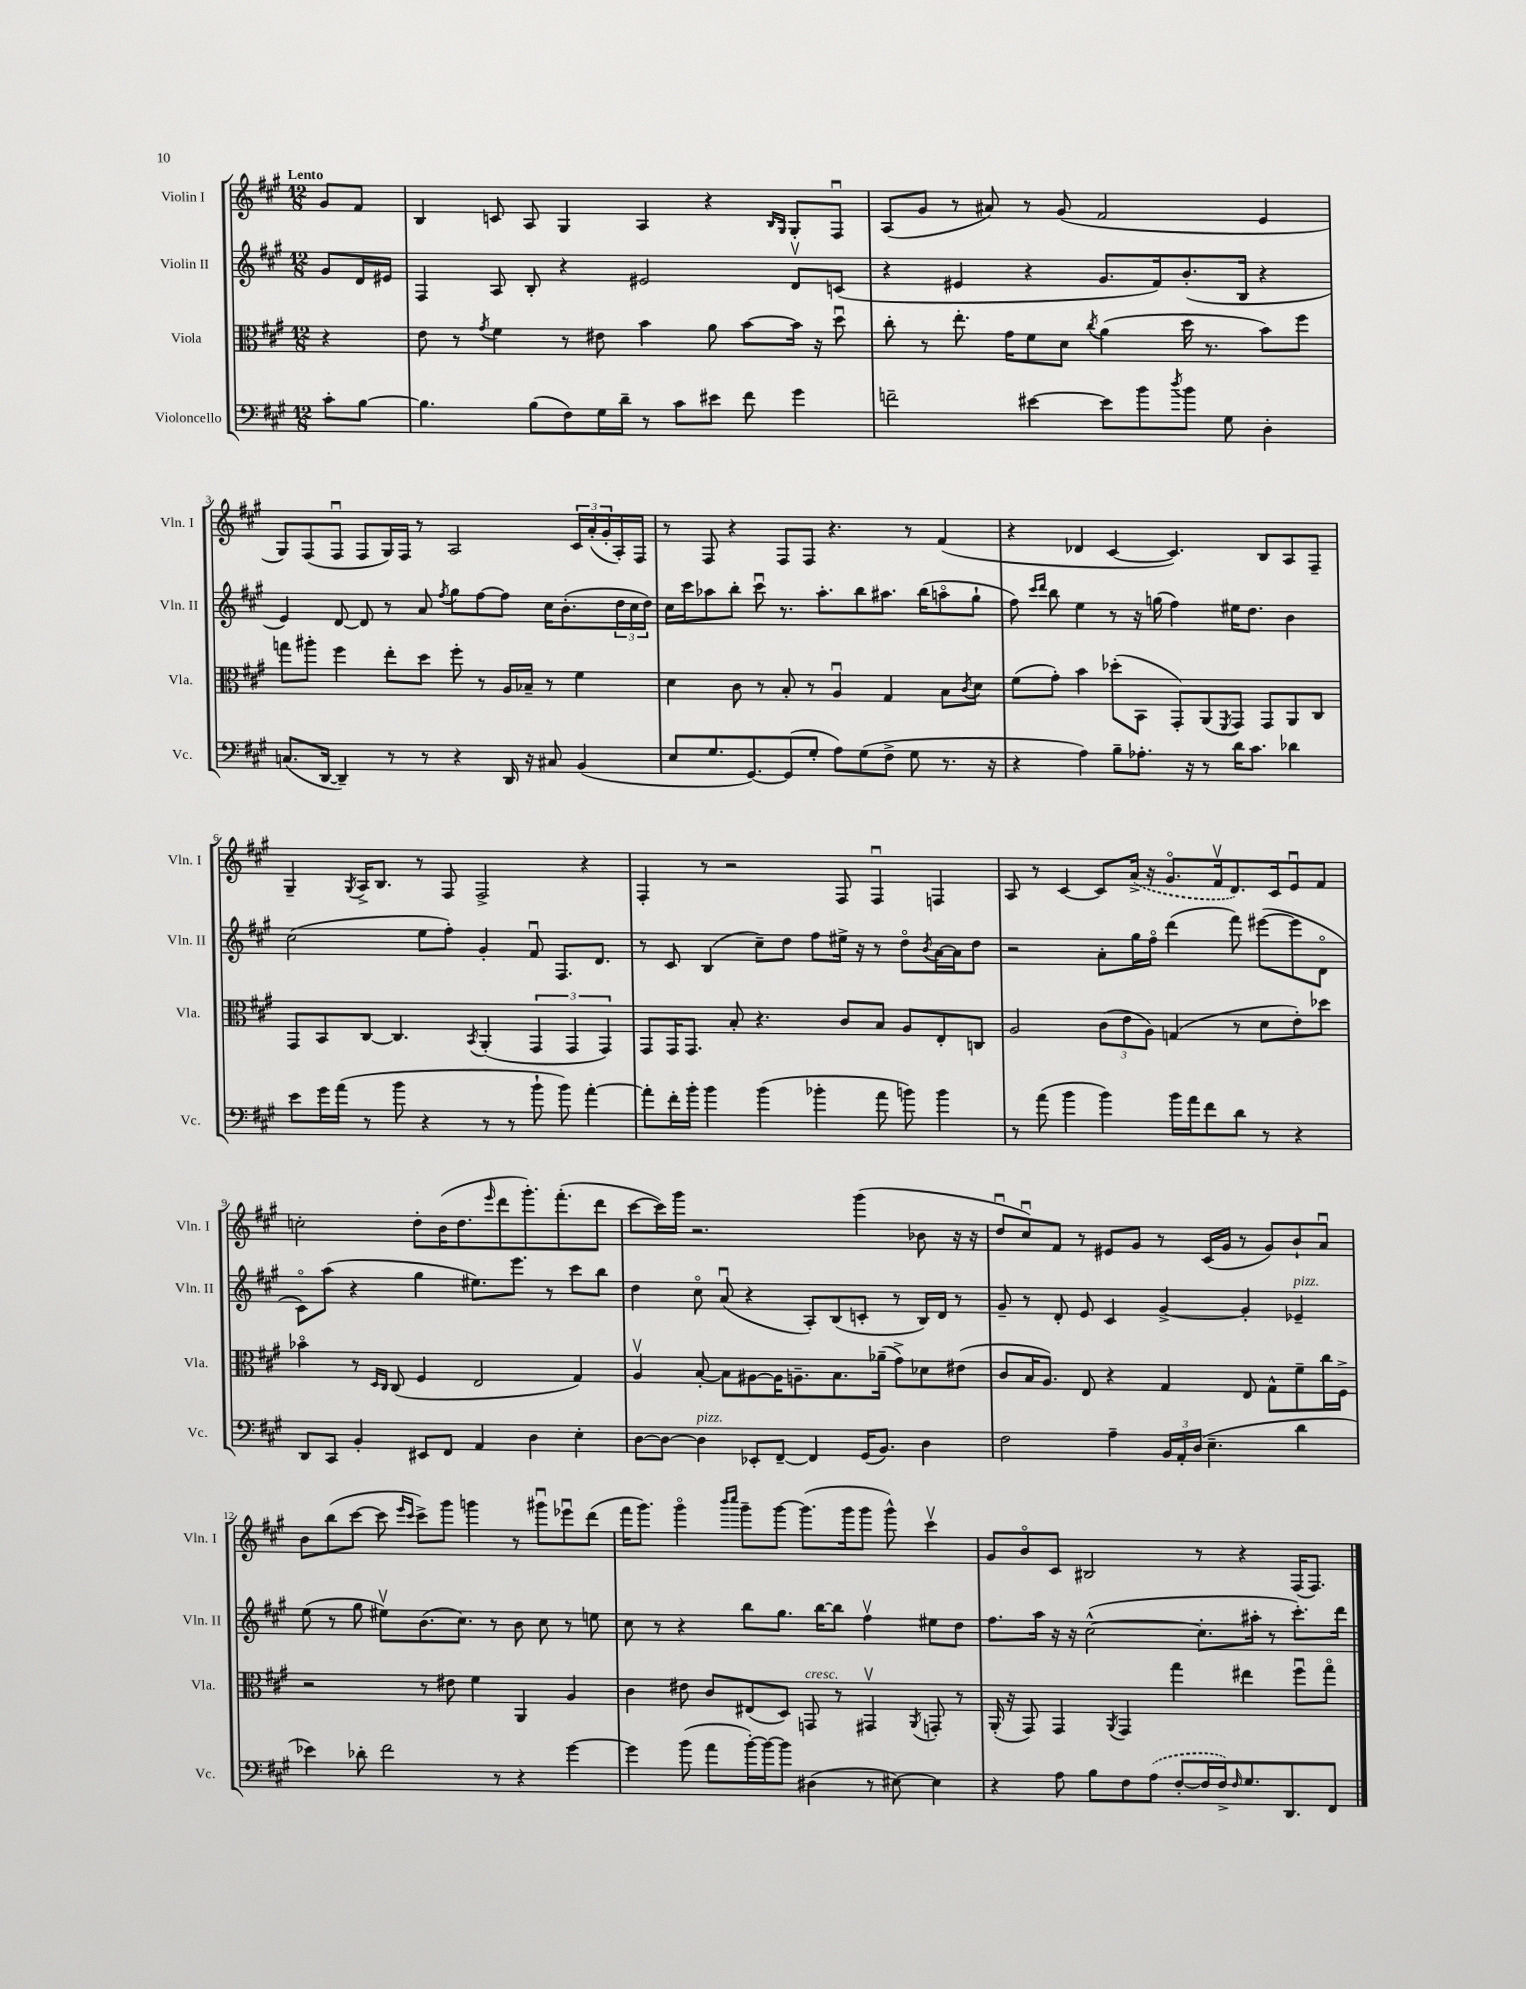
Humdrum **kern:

**kern	**kern	**kern	**kern
*staff4	*staff3	*staff2	*staff1
*clefF4	*clefC3	*clefG2	*clefG2
*k[f#c#g#]	*k[f#c#g#]	*k[f#c#g#]	*k[f#c#g#]
*M12/8	*M12/8	*M12/8	*M12/8
8c#'	4r	8g#	8g#
[8B	.	16d	8f#
.	.	16e#	.
=	=	=	=
4.B]	8e	4F#	4B
.	8r	.	.
.	8qg#	.	.
.	4f#	8A	8c
(8B	.	8B'	8A
8F#)	8r	4r	4G#
16G#	8e#	.	.
16d~	.	.	.
8r	4b	2e#	4A
8c#	.	.	.
8e#	8a	.	4r
8f#	[8b	.	.
.	.	.	16qqB
.	.	.	16qqG#
4g#	16b]	8dv	8G#'
.	16r	.	.
.	8ddu	(8c	8F#u
=	=	=	=
2f~	8cc#'	4r	(8A
.	8r	.	8g#
.	8.ee'	4e#	8r
.	.	.	8a#)
.	16g#	.	.
[4e#	8f#	4r	8r
.	8d	.	(8g#
.	8qcc#	.	.
8e#]	(4a	8.g#	2f#
8b	.	.	.
.	.	16f#)	.
8qdd	.	.	.
8b	16dd	(8.b'	.
.	8.r	.	.
8G#	.	.	.
.	.	16B	.
4D'	8b)	4r	4e
.	8ff#	.	.
=	=	=	=
(8.C	8gg	4e)	8G#)
.	8aa#'	.	(8F#
[16DD	.	.	.
4DD~])	4ff#	[8d	8F#u
.	.	8d]	8F#
8r	8ee'	8r	16G#)
.	.	.	16F#
8r	8dd	8a	8r
.	.	8qff#	.
4r	8ff#'	8gg#	2A
.	8r	[8ff#	.
16DD	16A	8ff#]	.
16r	16B-~	.	.
8C#	8r	16cc#	.
.	.	(8.b'	.
(4BB	4f#	.	24c#
.	.	.	(24a'
.	.	.	24g#'
.	.	24dd	16A')
.	.	24cc#	.
.	.	.	16F#
.	.	24dd)	.
=	=	=	=
8E	4d	16cc#	8r
.	.	16ccc#	.
8.G#	.	8aa-	8F#
.	8c#	8bb'	4r
[8.GG#)	.	.	.
.	8r	8ccc#u	.
(8GG#]	8B'	8.r	8F#
8G#'	8r	.	8F#
.	.	8.aa-'	.
8A)	4Au	.	4.r
(8G#	.	8bb	.
8F#^	4G#	8.aa#	.
8G#	.	.	8r
.	.	(16bb	.
8.r	8B	8aao	(4f#
.	8qc#	.	.
.	8d	8gg#`	.
16r	.	.	.
=	=	=	=
4r	(8f#	8ff#)	4r
.	.	16qqccc#	.
.	.	16qqddd	.
.	8g#')	8bb	.
4A)	4b	4ee	4d-
8B~	(8dd-'	8r	[4c#
8.A-'	8BB	16r	.
.	.	(16gg	.
.	8GG#')	4ff#)	4.c#])
16r	.	.	.
8r	(8AA	.	.
.	8qFF#	.	.
16d	8GG#)	16ee#	.
8.c#	.	8.dd	.
.	8GG#	.	8B
4d-	8AA	4b	8A
.	8C#	.	8F#~
=	=	=	=
8e	8GG#	(2cc#	4G#~
16g#	8BB	.	.
(16a	.	.	.
.	.	.	8qG#
8r	[8C#	.	16A^
.	.	.	8.B
8b	4.C#]	.	.
4r	.	8ee	8r
.	.	8ff#')	8F#
.	8qBB	.	.
8r	(4AA'	4g#'	2F#^
8r	.	.	.
8b`	6GG#	8f#u	.
8b)	.	8.F#	.
.	6GG#	.	.
[4a'	.	.	4r
.	.	8.d	.
.	6GG#)	.	.
=	=	=	=
8a']	8GG#	8r	4F#'
16f#'	16GG#	8c#	.
16b'	8.GG#	.	.
4b	.	(4B	8r
.	8B'	.	2r
(4b	4.r	8cc#~)	.
.	.	8dd	.
4b-'	.	8ff#	.
.	8c#	16ee#^	8F#
.	.	16r	.
8a	8B	8r	4F#u
8b)	8A	8ddo	.
.	.	8qb	.
4b	8E'	[16a	4F
.	.	16a]	.
.	8C	8dd	.
=	=	=	=
8r	2A	2r	8A
(8a	.	.	8r
4b	.	.	[4c#
4b)	(12c#	8a'	8c#]
.	12e	.	.
.	.	16gg#	(16a^
.	12A)	.	.
.	.	16ff#o	16r
16b	(4G	(4ddd	8.g#o
16a	.	.	.
8f#	.	.	.
.	.	.	16f#v
8d	8r	8fff#)	8.d)
8r	8d	([8eee#	.
.	.	.	16c#
4r	8e')	8eee#]	8eu
.	8dd-	8do	8f#
=	=	=	=
8DD	4b-o	8c#o)	2cc'
8CC#	.	(8aa	.
4BB'	8r	4r	.
.	16qqD	.	.
.	16qqC#	.	.
.	(8C#	.	.
8EE#	4F#	4gg#	8dd'
8FF#	.	.	(16b
.	.	.	8.dd
4AA	2E	8.ee#)	.
.	.	.	16qqeee
.	.	.	8ddd
.	.	8.eee	.
4D	.	.	8.ggg#')
.	.	8r	.
.	.	.	(8.fff#'
4E'	4G#)	8ccc#	.
.	.	8bb	8ddd
=	=	=	=
[8D	4Av	4dd	[8ccc#
8D_	.	.	16ccc#])
.	.	.	16ggg#
4D]	[8B'	8cc#o	2.r
.	8B]	(8au	.
8EE-'	[8A#	4r	.
[8FF#~	16A#]	.	.
.	8.A~	.	.
4FF#]	.	8A')	.
.	8.B	(8B	.
(16GG#	.	8c'	(4ggg#
8.BB)	(16a-~	.	.
.	8g#^)	8r	.
4D	8d-	16B)	8b-
.	.	16d	.
.	(8e#	8r	16r
.	.	.	16r
=	=	=	=
2F#	8c#	8g#~	8ddu
.	16B	8r	8cc#u)
.	8.A)	.	.
.	.	8d'	8f#
.	8E	8e	8r
4A~	4r	4c#	8e#
.	.	.	8g#
24BB	4G#	[4g#^	8r
24AA'	.	.	.
(24D	.	.	.
4.E~	.	.	(16c#
.	.	.	16g#
.	8E	4g#']	8r
.	8G#^^	.	8g#)
4d	8f#~	4e-~	8b`
.	16cc#	.	8au
.	16F#^	.	.
=	=	=	=
4e-)	2r	(8ee	8b
.	.	8r	(8bb
8d-'	.	8gg#	[8ccc#
2f#	.	8ee#v)	8ccc#]
.	.	.	16qqeee
.	.	.	16qqccc#
.	8r	(8.b	8ccc#^)
.	8e#	.	8ggg#
.	.	8.cc#)	.
.	4f#	.	4ggg
8r	.	8r	.
4r	4AA	8b	8r
.	.	8cc#	8ggg#u
[4g#	4A	8r	8eee-u
.	.	8ee	(8ddd
=	=	=	=
4g#]	4c#	8cc#	16fff#
.	.	.	8.ggg#)
.	.	8r	.
(8b	8e#	4r	4ggg#o
8a	8c#	.	.
.	.	.	16qqbbb
.	.	.	16qqcccc#
[16b')	(8E#	8bb	8ggg#~
16b_	.	.	.
8b]	8D)	8.gg#	[8ggg#
(4D#	8GG	.	(8.ggg#]
.	.	[16bb	.
.	8r	8bb]	.
.	.	.	16ggg#
8r	4GG#v	4ff#v	8ggg#
[8E#)	.	.	8ggg#^^)
.	8qAA	.	.
4E#]	8GG'	8ee#	4ccc#v
.	8r	8dd	.
=	=	=	=
4r	(16AA'	8.ff#	8g#
.	16r	.	.
.	8GG#)	.	8bo
.	.	16aa	.
8A	4GG#	16r	8c#
.	.	16r	.
8B	.	([2cc#^^	2B#
.	8qAA	.	.
8F#	4GG#	.	.
(8A	.	.	.
[8F#'	4gg#	.	.
16F#]	.	8.cc#']	8r
16F#^)	.	.	.
16qqF#	.	.	.
8.G#	4ee#	.	4r
.	.	16aa#'	.
.	.	8r	.
8.DD	.	.	.
.	8ff#u	8.ccc#')	(16F#
.	.	.	8.F#)
8FF#	8gg#o	.	.
.	.	16ddd	.
==	==	==	==
*-	*-	*-	*-
